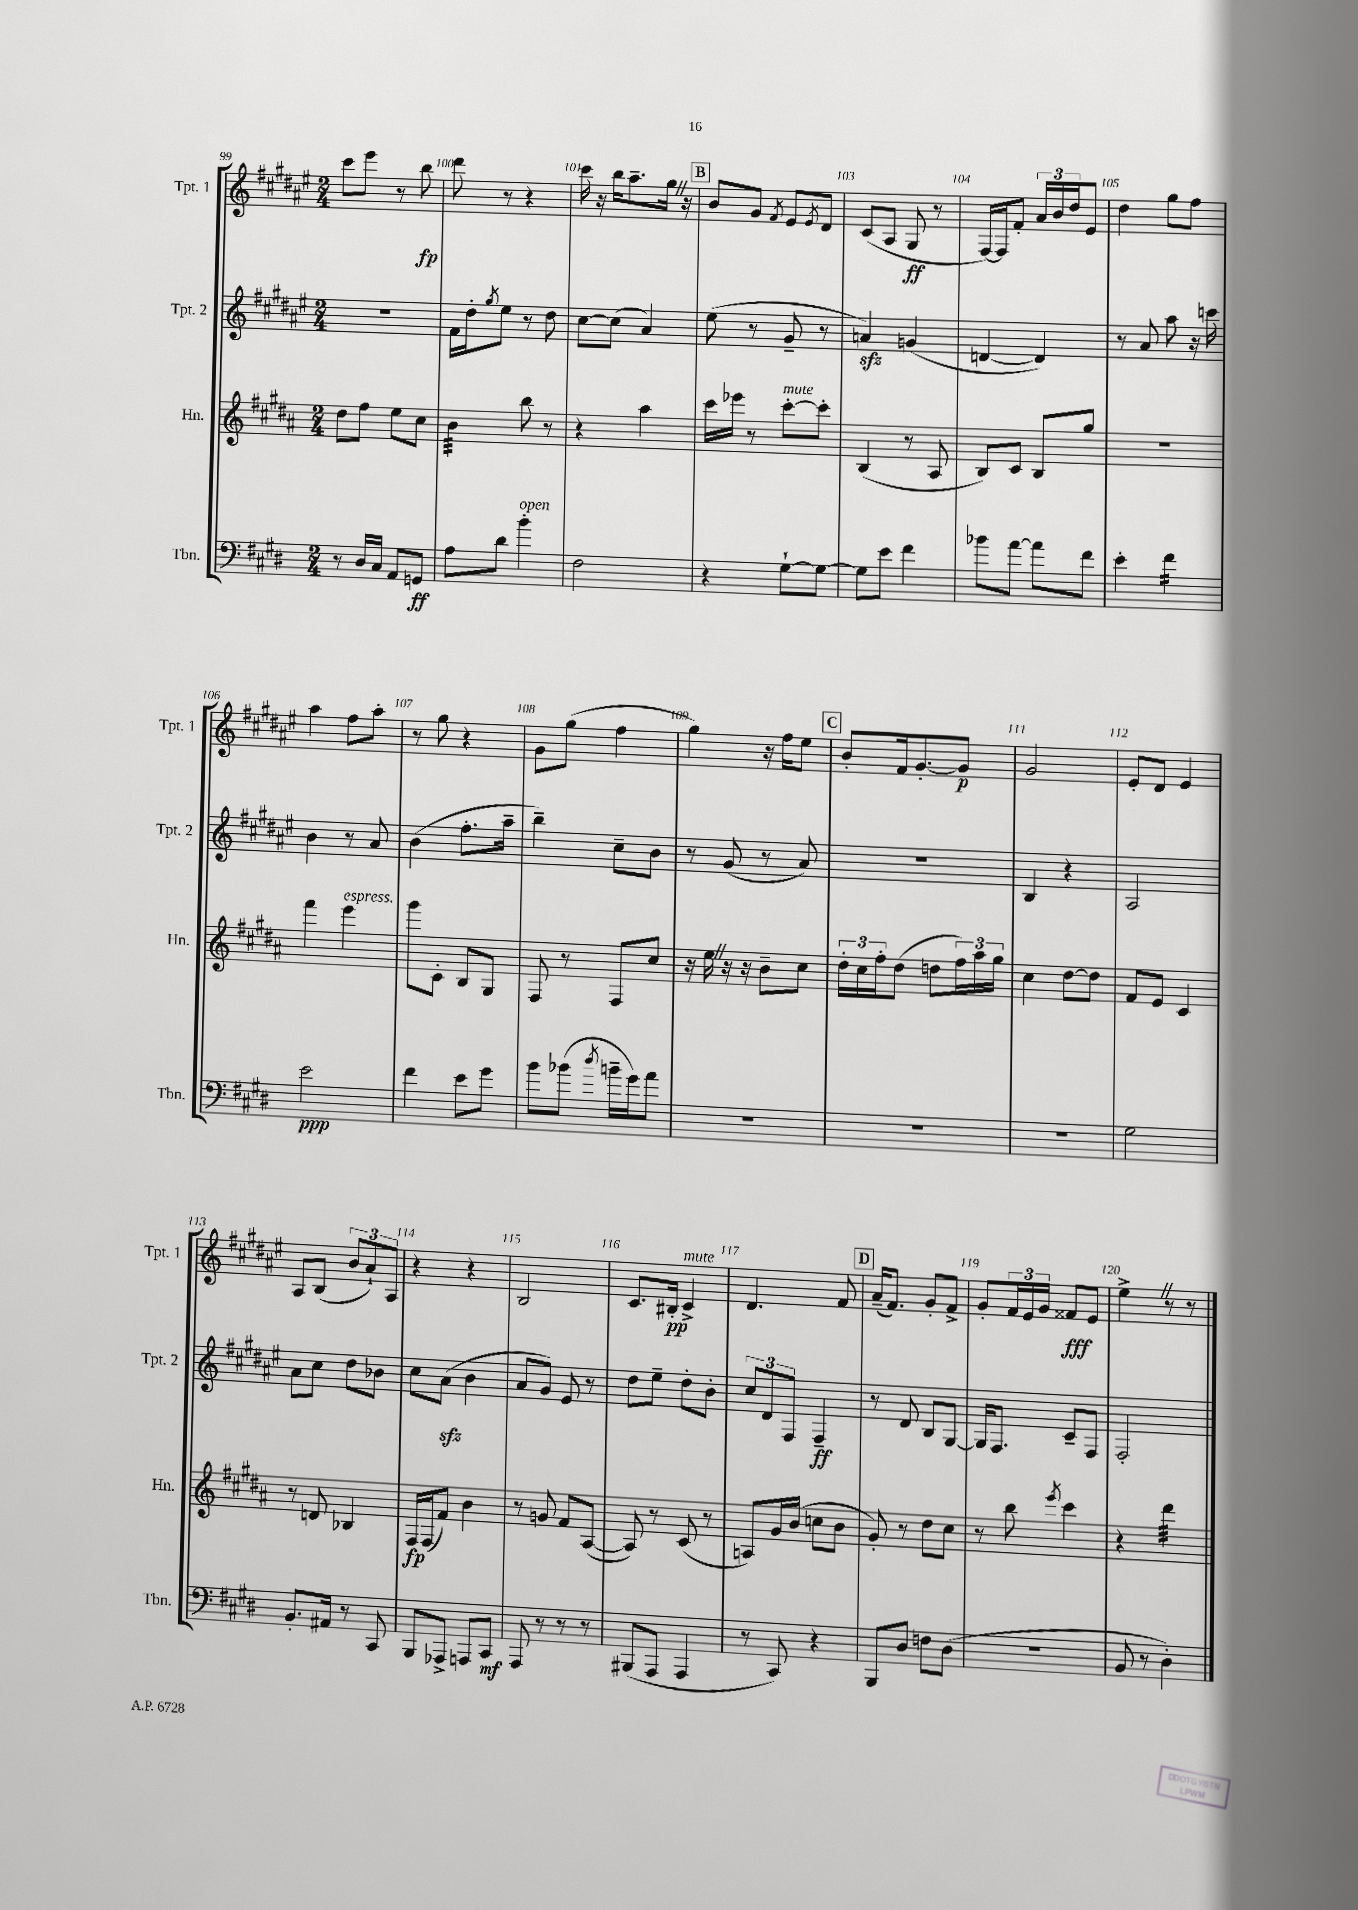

**kern	**kern	**kern	**kern
*staff4	*staff3	*staff2	*staff1
*clefF4	*clefG2	*clefG2	*clefG2
*k[f#c#g#d#]	*k[f#c#g#d#a#]	*k[f#c#g#d#a#e#]	*k[f#c#g#d#a#e#]
*M2/4	*M2/4	*M2/4	*M2/4
8r	8dd#\L	2r	8ccc#\L
16D#/LL	8ff#\J	.	8eee#\J
16C#/JJ	.	.	.
8AA/L	8ee\L	.	8r
8GG/J	8cc#\J	.	8bb\
=	=	=	=
8A\L	4b\	16f#\LL	8ddd#\
.	.	16dd#'\J	.
.	.	8qgg#/	.
8d#\J	.	8ee#\J	8r
4b'\	8bb\	8r	4r
.	8r	8dd#\	.
=	=	=	=
2F#\	4r	[8cc#\L	16ccc#\
.	.	.	16r
.	.	(8cc#\]J	16bb\LK
.	.	.	8.aa#~\
.	4aa#\	4a#/)	.
.	.	.	16gg#\Jk
.	.	.	16r
=	=	=	=
4r	16ccc#\LL	(8ee#\	8b/L
.	16eee-\JJ	.	.
.	8r	8r	8g#/J
.	.	.	8qf#/
[8G#`\L	[8ccc#'\L	8g#~/	8e#/L
.	.	.	8qe#/
8G#\_J	8ccc#'\]J	8r	8d#/J
=	=	=	=
8G#\]L	(4B/	4a/)	(8c#/L
8e\J	.	.	8A#/J
4f#\	8r	(4g/	8G#/
.	8A#/	.	8r
=	=	=	=
8b-\L	8B/L)	[4d/	[16F#/LL)
.	.	.	16F#/]J
[8a\J	8c#/J	.	8f#'/J
8a\]L	8B/L	4d/])	24a#/LL
.	.	.	24b/
.	.	.	24dd#/J
8f#\J	8gg#/J	.	8e#/J
=	=	=	=
4e'\	2r	8r	4dd#\
.	.	8a#/	.
4f#\	.	8aa#\	8gg#\L
.	.	16r	8ff#\J
.	.	16ccc\	.
=	=	=	=
2e\	4fff#\	4b\	4aa#\
.	4eee\	8r	8ff#\L
.	.	8a#/	8aa#'\J
=	=	=	=
4f#\	8ggg#\L	(4b\	8r
.	8c#'\J	.	8gg#\
8e\L	8B/L	8.ff#'\L	4r
8g#\J	8G#/J	.	.
.	.	16aa#~\Jk	.
=	=	=	=
8b\L	8F#/	4bb~\)	8g#\L
(8b-\J	8r	.	(8gg#\J
8qdd#/	.	.	.
16b~\LL	8F#/L	8cc#~\L	4ff#\
16g#\J)	.	.	.
8a\J	8cc#/J	8b\J	.
=	=	=	=
2r	16r	8r	4gg#\)
.	16ee\	.	.
.	16r	(8g#/	.
.	16r	.	.
.	8b~\L	8r	16r
.	.	.	16ff#\LK
.	8cc#\J	8a#/)	8ee#\J
=	=	=	=
2r	24dd#'\LL	2r	8b'/L
.	24cc#\	.	.
.	24ff#'\J	.	.
.	(8dd#\J	.	16f#/k
.	.	.	[8.g#'/
.	8dd\L	.	.
.	24ff#\L)	.	8g#/]J
.	24aa#\	.	.
.	24gg#\JJ	.	.
=	=	=	=
2r	4cc#\	4B/	2g#/
.	[8dd#\L	4r	.
.	8dd#\]J	.	.
=	=	=	=
2G#\	8f#/L	2A#/	8e#'/L
.	8e/J	.	8d#/J
.	4c#/	.	4e#/
=	=	=	=
8.BB'/L	8r	8a#\L	8A#/L
.	8d/	8cc#\J	(8B/J
16AA#/Jk	.	.	.
8r	4B-/	8dd#\L	12b/L
.	.	.	12a#`/)
8CC#/	.	8b-\J	.
.	.	.	12A#/J
=	=	=	=
8BBB/L	16F#/LL	8cc#\L	4r
.	(16F#/J	.	.
8AAA-^/J	8f#/J)	(8a#\J	.
8AAA/L	4b\	4b\	4r
8CC#/J	.	.	.
=	=	=	=
8AAA/	8r	8a#/L	2B/
8r	8g/	8g#/J)	.
8r	8f#/L	8e#/	.
8r	([8A#/J	8r	.
=	=	=	=
(8BBB#/L	8A#/])	8dd#\L	8.c#/L
8AAA/J	8r	8ee#~\J	.
.	.	.	16B#'/Jk
4AAA/	(8c#/	8dd#'\L	4c#^/
.	8r	8b'\J	.
=	=	=	=
8r	8A/L)	12cc#/L	4.d#/
.	.	12d#/	.
8CC#/)	16g#/L	.	.
.	.	12F#/J	.
.	(16b/JJ	.	.
4r	8cc\L	4F#~/	.
.	8b\J	.	8f#/
=	=	=	=
8BBB/L	8g#'/)	8r	(16a#~/LK
.	.	.	8.f#/J)
8D#/J	8r	8d#/	.
8F\L	8dd#\L	8B/L	8g#'/L
(8D#\J	8cc#\J	[8G#/J	8f#^/J
=	=	=	=
2r	8r	16G#/]LK	8g#'/L
.	.	8.F#/J	.
.	8bb\	.	24f#/L
.	.	.	24e#/
.	.	.	24g#/JJ
.	8qeee/	.	.
.	4ccc#\	8c#~/L	8f##/L
.	.	8F#/J	8e#/J
=	=	=	=
8BB/	4r	2F#'/	4ee#^\
8r	.	.	.
4D#'\)	4ddd#\	.	8r
.	.	.	8r
==	==	==	==
*-	*-	*-	*-
